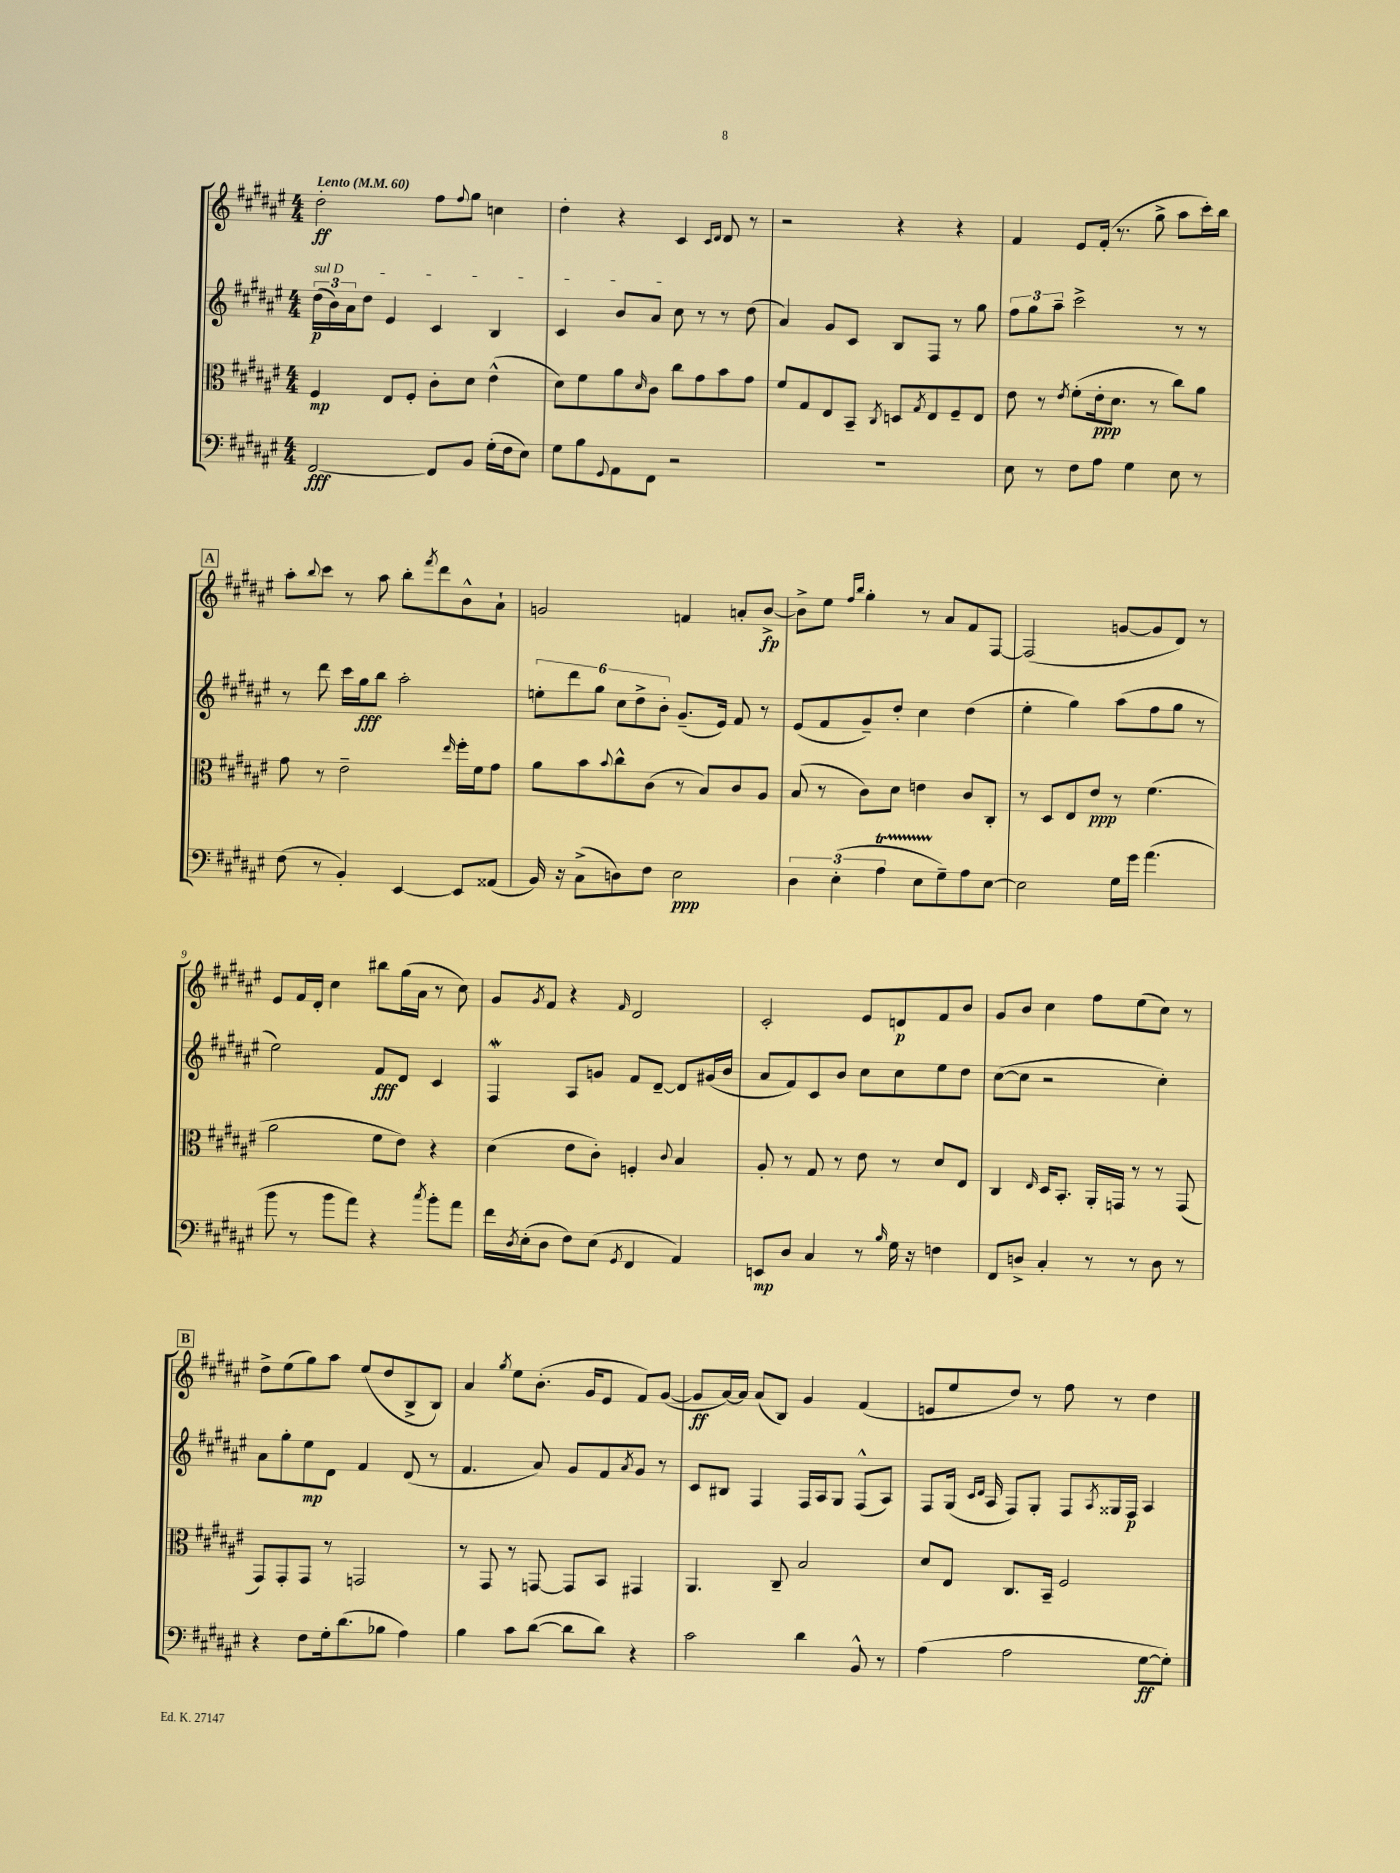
<<
\new StaffGroup <<
\new Staff = "s0" {
    \clef treble \key fis \major \numericTimeSignature \time 4/4 \tempo "Lento" 4 = 60
    dis''2-.\ff fis''8 \appoggiatura { fis''8 } gis''8 c''4 |
    dis''4-. r4 cis'4 \grace { cis'16 dis'16 } dis'8 r8 |
    r2 r4 r4 |
    fis'4 eis'8 fis'16-.( r8. gis''8-> ais''8 cis'''16-.) b''16 |
    \mark \markup { \box "A" } ais''8-. \appoggiatura { b''8 } cis'''8 r8 ais''8 b''8-. \acciaccatura { fis'''8 } dis'''8 b'8-^ ais'8-! |
    g'2 f'4 a'8-. b'8~->\fp |
    b'8-> eis''8 \grace { fis''16 b''16 } gis''4-. r8 ais'8 fis'8 fis8~ |
    fis2( g'8~ g'8 dis'8) r8 |
    eis'8 fis'16 dis'16-. cis''4 bis''8 gis''16( ais'16 r8 cis''8) |
    gis'8 \acciaccatura { gis'8 } fis'8 r4 \grace { fis'16 } dis'2 |
    cis'2-. eis'8 d'8\p fis'8 b'8 |
    gis'8 b'8 cis''4 fis''8 eis''8( cis''8) r8 |
    \mark \markup { \box "B" } dis''8-> eis''8( gis''8) ais''8 eis''8( dis''8 b8-> b8) |
    ais'4 \acciaccatura { gis''8 } eis''8 b'8.-.( gis'16 eis'8 fis'8) gis'8~( |
    gis'8\ff ais'16~) ais'16 ais'8( b8) gis'4 fis'4( |
    e'8 eis''8 dis''8) r8 fis''8 r8 dis''4 \bar "|." |
}
\new Staff = "s1" {
    \clef treble \key fis \major \numericTimeSignature \time 4/4
    \tuplet 3/2 { \once \override TextSpanner.bound-details.left.text = \markup { \italic "sul D" } dis''16\p\startTextSpan( b'16) ais'16 } dis''8 eis'4 cis'4 b4 |
    cis'4 b'8 ais'8 cis''8\stopTextSpan r8 r8 dis''8( |
    ais'4) gis'8 cis'8 b8 fis8 r8 gis''8 |
    \tuplet 3/2 { fis''8 gis''8 ais''8-- } cis'''2-> r8 r8 |
    \mark \markup { \box "A" } r8 dis'''8 cis'''16 gis''16\fff b''8 ais''2-. |
    \tuplet 6/4 { e''8-. dis'''8 gis''8 cis''8 dis''8-> b'8-. } gis'8.--( eis'16) fis'8 r8 |
    eis'8( fis'8 gis'8--) dis''8-. cis''4 dis''4( |
    eis''4-. gis''4) ais''8( fis''8 gis''8 r8 |
    eis''2) fis'8\fff dis'8 cis'4 |
    fis4\mordent ais8 g'8 fis'8 dis'8~-- dis'8 gis'16( b'16 |
    ais'8 fis'8) cis'8 b'8 cis''8 cis''8 eis''8 dis''8 |
    cis''8~( cis''8 r2 cis''4-.) |
    \mark \markup { \box "B" } ais'8 gis''8-. eis''8\mp dis'8 fis'4 dis'8( r8 |
    fis'4. ais'8) gis'8 fis'8 \acciaccatura { ais'8 } gis'8 r8 |
    cis'8 bis8 fis4 fis16 ais16 gis8 fis8-^( ais8) |
    fis8 gis16( \grace { cis'16 dis'16 } ais16 fis8) gis8-. fis8 \acciaccatura { ais8 } gisis16 fis16\p ais4 \bar "|." |
}
\new Staff = "s2" {
    \clef alto \key fis \major \numericTimeSignature \time 4/4
    fis4\mp eis8 fis8-. cis'8-. dis'8 eis'4-^( |
    dis'8) fis'8 ais'8 \grace { dis'16 } cis'8 cis''8 gis'8 b'8 gis'8 |
    fis'8 gis8 eis8 b,8-- \acciaccatura { cis8 } d8 \acciaccatura { gis8 } eis8 fis8-- eis8 |
    eis'8 r8 \acciaccatura { eis'8 } fis'8-.( eis'16-.\ppp dis'8. r8 cis''8) ais'8 |
    \mark \markup { \box "A" } gis'8 r8 eis'2-- \grace { eis''16 } fis''16-. fis'16 gis'8 |
    ais'8 b'8 \appoggiatura { b'8 } cis''8-^ cis'8( r8 b8) cis'8 ais8 |
    b8( r8 cis'8) dis'8 e'4 cis'8 cis8-. |
    r8 dis8 eis8 eis'8\ppp r8 fis'4.( |
    ais'2 fis'8 eis'8) r4 |
    dis'4( eis'8 cis'8-.) f4-. \appoggiatura { cis'8 } b4 |
    ais8-. r8 gis8 r8 eis'8 r8 dis'8 eis8 |
    cis4 \grace { eis16 } dis16 b,8.-. ais,16-. g,16 r8 r8 g,8( |
    \mark \markup { \box "B" } gis,8) gis,8-. gis,8 r8 g,2 |
    r8 gis,8 r8 g,8~ g,8 b,8 gis,4 |
    ais,4. cis8-- b2 |
    dis'8 eis8 cis8. b,16-- fis2 \bar "|." |
}
\new Staff = "s3" {
    \clef bass \key fis \major \numericTimeSignature \time 4/4
    fis,2~\fff fis,8 b,8 gis16-.( fis16 eis8) |
    gis8 b8 \appoggiatura { gis,8 } ais,8 fis,8 r2 |
    R1 |
    eis8 r8 fis8 ais8 gis4 eis8 r8 |
    \mark \markup { \box "A" } fis8( r8 b,4-.) eis,4~ eis,8 aisis,8( |
    b,16) r16 cis8->( d8) fis8 eis2\ppp |
    \tuplet 3/2 { dis4 eis4-.( ais4\startTrillSpan } eis8 gis8--\stopTrillSpan) ais8 eis8~ |
    eis2 gis16 gis'16 ais'4.( |
    b'8 r8 b'8 ais'8) r4 \acciaccatura { cis''8 } b'8-. ais'8 |
    fis'16 \acciaccatura { dis8 } eis16-.( dis8 fis8) eis8( \acciaccatura { gis,8 } fis,4 ais,4) |
    e,8\mp dis8 cis4 r8 \grace { b16 } gis16 r16 f4 |
    fis,8 d8-> cis4-. r8 r8 d8 r8 |
    \mark \markup { \box "B" } r4 fis8 gis16-. dis'8.( bes8 ais4) |
    b4 cis'8 dis'8~( dis'8 dis'8) r4 |
    cis'2 dis'4 b,8-^ r8 |
    ais4( ais2 gis8~\ff gis8-.) \bar "|." |
}
>>
>>
